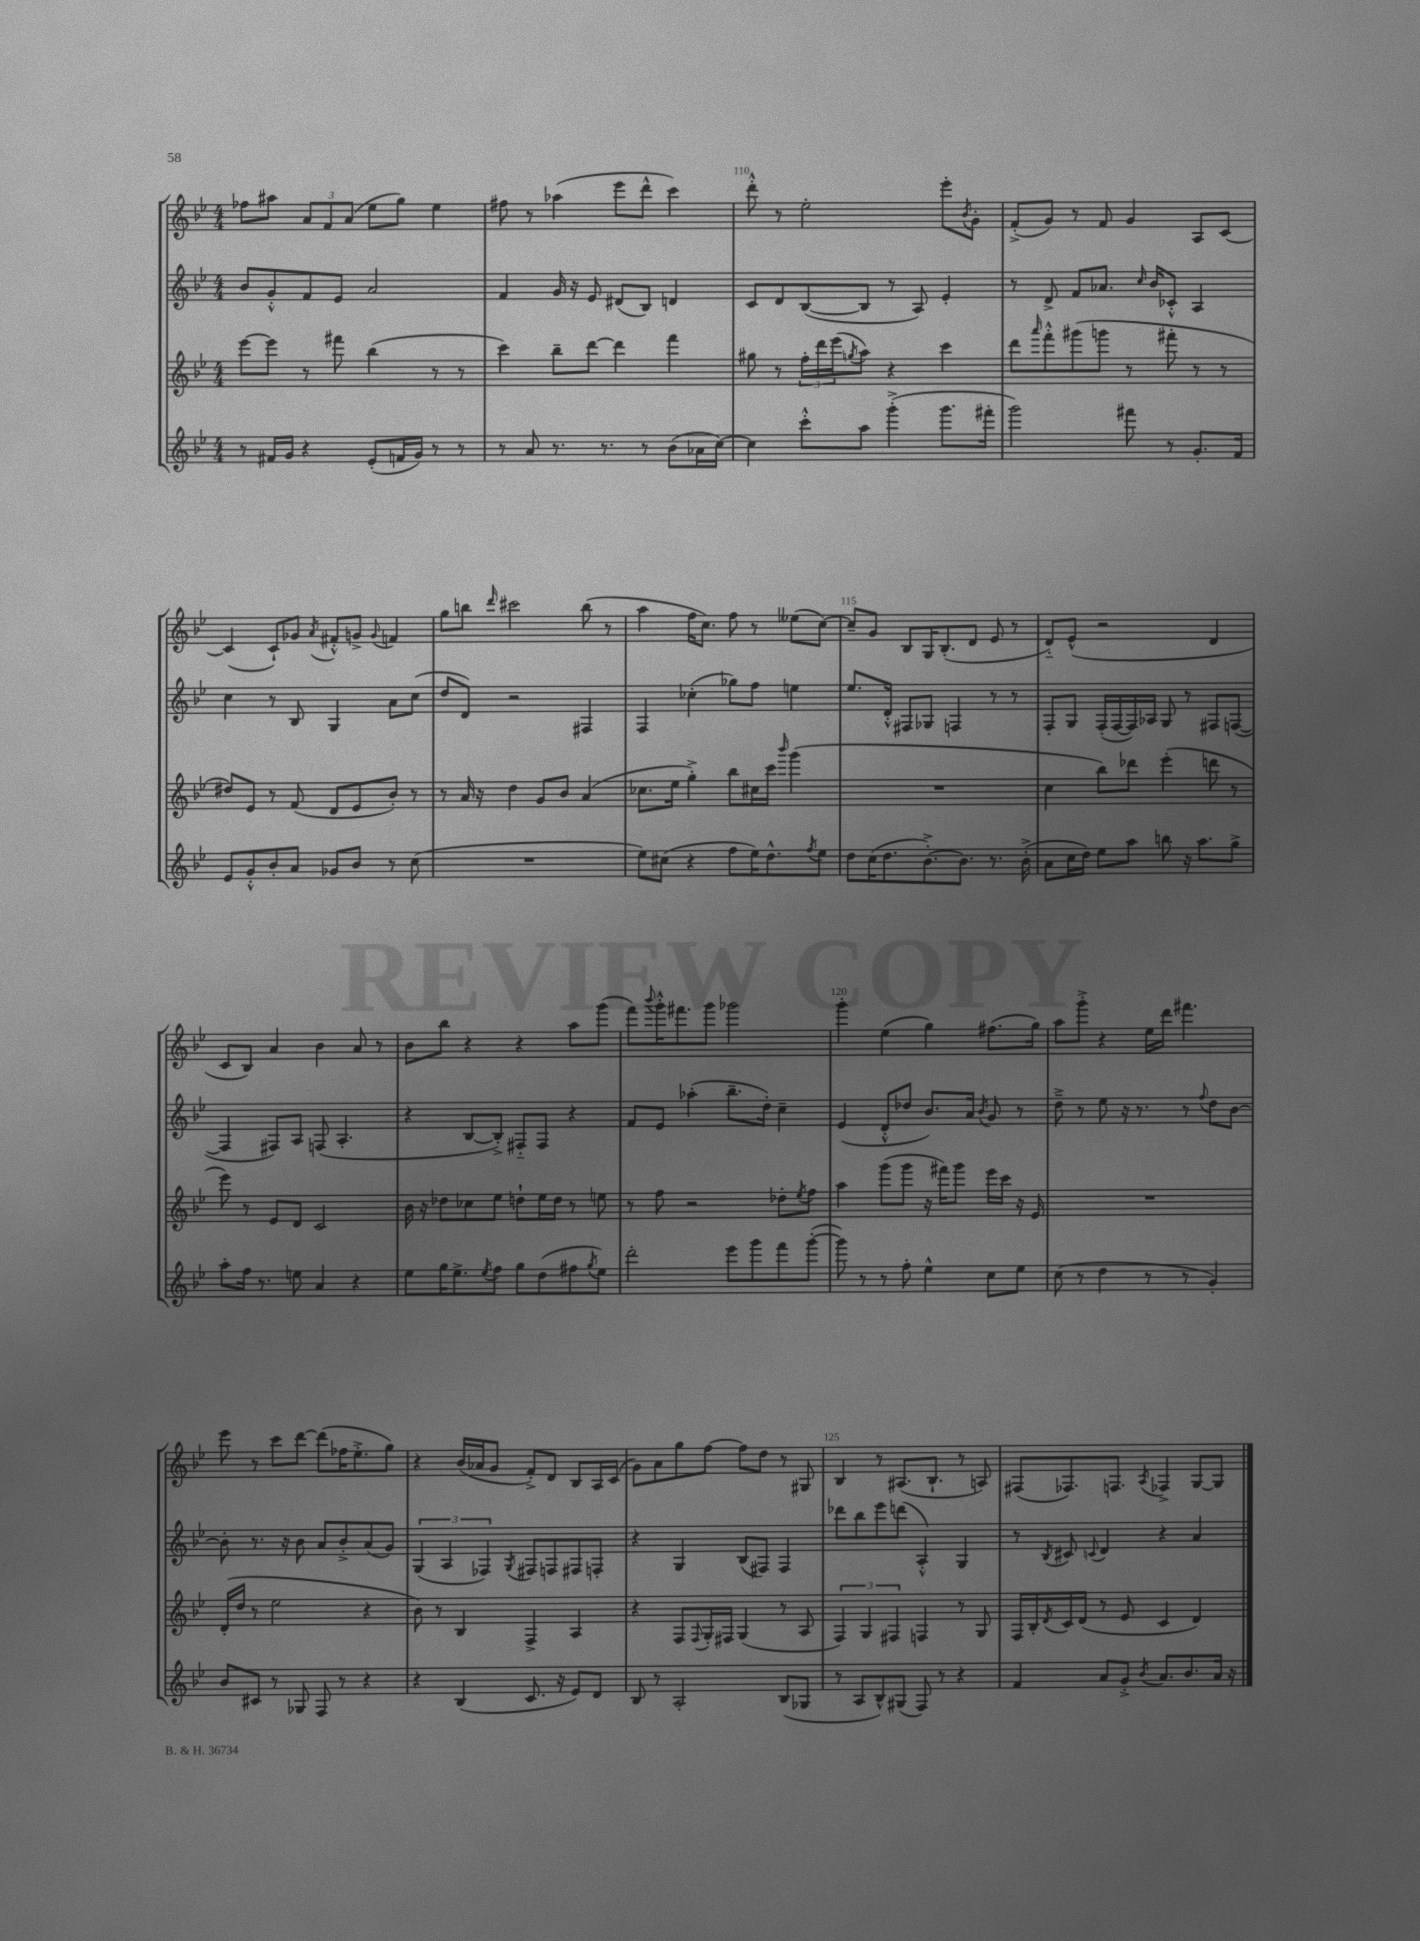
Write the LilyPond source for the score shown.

<<
\new StaffGroup <<
\new Staff = "s0" {
    \clef treble \key bes \major \numericTimeSignature \time 4/4
    fes''8 ais''8 \tuplet 3/2 { a'8 f'8 a'8( } ees''8 g''8) ees''4 |
    fis''8 r8 aes''4( ees'''8 d'''8-^ c'''4) |
    d'''8-.-^ r8 ees''2-. ees'''8-. \acciaccatura { bes'8 } g'8-. |
    f'8-.->( g'8) r8 f'8 g'4 a8 c'8~ |
    c'4( c'8-!) ges'8 \acciaccatura { a'8 } fis'8-.-^ g'8-> \appoggiatura { g'8 } f'4 |
    g''8 b''8 \grace { d'''16 } cis'''2 b''8( r8 |
    a''4 f''16 c''8.) f''8 r8 eeses''8( c''8~) |
    c''8-- g'8 bes8 g16 bes8.-.( d'8 ees'8 r8 |
    d'8-_) ees'8-^( r2 d'4 |
    c'8 bes8) a'4 bes'4 a'8 r8 |
    bes'8 bes''8 r4 r4 a''8 g'''8( |
    f'''8) \appoggiatura { bes'''8 } g'''16-.-^ fis'''8. g'''8 ges'''2 |
    g'''4-. ees''4( g''4) fis''8.( g''16) |
    a''8 g'''8-.-> r4 ees''16 d'''16 fis'''4. |
    ees'''8 r8 c'''8 d'''8~ d'''8( fes''16 ees''8.-.-> g''8) |
    r4 bes'16( aes'16 g'8 f'8-.->) d'8 bes8 a16 c'16( |
    g'8) a'8 g''8 f''8~ f''8 d''8 r8 gis8 |
    bes4 r8 ais8.( bes8.-! r8 a8) |
    fis8( fes8.) f8. \acciaccatura { a8 } fes4-> g8~ g8 \bar "|." |
}
\new Staff = "s1" {
    \clef treble \key bes \major \numericTimeSignature \time 4/4
    bes'8 g'8-.-^ f'8 ees'8 a'2 |
    f'4 g'16 r16 ees'8 dis'8( bes8) d'4 |
    c'8 d'8 bes8~( bes8 r8 a8) ees'4-. |
    r8 d'8-> f'8 aes'8. \grace { c''16 } bes'16 ces'8-.-^ a4 |
    c''4 r8 bes8 g4 a'8 c''8( |
    d''8 d'8) r2 fis4 |
    f4 ces''4-.( ges''8) f''8 e''4 |
    ees''8. d'16-.-^ fis8 ges8 f4 r8 r8 |
    f8-. g8 f16-.( f16~ f16) aes16 g8 r8 fis8 f8~( |
    f4 fis8) a8 f8( a4.-. |
    r4 bes8~ bes8-.->) fis8-_ fis8 r4 |
    f'8 ees'8 aes''4-.( bes''8.-- d''16-.) c''4-- |
    ees'4( d'8-.-^ des''8 bes'8.) a'16 \acciaccatura { bes'8 } g'8 r8 |
    d''8---> r8 ees''8 r16 r8. r8 \appoggiatura { f''8 } d''8 bes'8~ |
    bes'8-. r8. r16 bes'8 a'8 bes'8-.-> a'8( g'8) |
    \tuplet 3/2 { g4( a4 fes4) } \acciaccatura { g8 } fis8 f8 fis8 f8-. |
    r4 g4 bes8( fis8) fis4 |
    des'''8 bes''8 ees'''8 d'''8( a4-.-^) g4 |
    r8 \acciaccatura { bes8 } cis'8 \appoggiatura { c'8 } d'4 r4 a'4 \bar "|." |
}
\new Staff = "s2" {
    \clef treble \key bes \major \numericTimeSignature \time 4/4
    ees'''8~ ees'''8 r8 fis'''8 bes''4( r8 r8 |
    c'''4) bes''8-- d'''8~ d'''4 f'''4 |
    gis''8 r8 \tuplet 3/2 { f''16-. d'''16 ees'''16( } \acciaccatura { g''8 } a''8) r4 c'''4 |
    d'''8 \grace { a'''16 } f'''8-.-^ gis'''8( g'''8 r8 fis'''8-. r8 r8 |
    dis''8) ees'8 r8 f'8( d'8 ees'8 bes'8-.) r8 |
    r8 a'16 r16 d''4 g'8 bes'8 a'4( |
    ces''8. ees''16 g''4-.->) bes''8 cis''16 c'''16 \grace { bes'''16 } g'''4( |
    R1 |
    c''4 bes''8) des'''8 ees'''4-.( d'''8 r8 |
    ees'''8) r8 ees'8 d'8 c'2 |
    bes'16 r16 des''8 ces''8 ees''8 d''8-! ees''16 d''16 r8 e''8 |
    r8 f''8 r2 des''8-. \acciaccatura { ees''8 } f''8 |
    a''4 g'''8( g'''8 r16 fis'''16) g'''8 ees'''16 c'''16 r16 ees'16 |
    R1 |
    d'16-.( d''16 r8 ees''2 r4 |
    bes'8) r8 bes4 f4-> a4 |
    r4 f8 \appoggiatura { f8 } g16-. fis16 g4( r8 a8 |
    \tuplet 3/2 { f4) g4 fis4 } f4 r8 g8 |
    f16 bes16-. \acciaccatura { d'8 } c'16 d'16( r8 ees'8 c'4 d'4) \bar "|." |
}
\new Staff = "s3" {
    \clef treble \key bes \major \numericTimeSignature \time 4/4
    r8 fis'16 g'16 r4 ees'8-.( f'16 g'16) r8 r8 |
    r8 a'8 r8. r8. r8 bes'8( aes'16 c''16~) |
    c''4 c'''8-.-^ a''8 g'''4-.->( g'''8. fis'''16-. |
    g'''2) fis'''8 r8 g'8.-. f'16 |
    ees'8 g'8-.-^ bes'8-. a'8 ges'8 bes'8 r8 c''8( |
    R1 |
    ees''8) cis''8( r4 f''8 ees''16) d''8.-^ \acciaccatura { f''8 } ees''8 |
    d''8 c''16( d''8. bes'8.~-.->) bes'8. r8. bes'16-.->( |
    a'8 c''16 d''16) ees''8 a''8 b''8 r16 a''8. g''8-> |
    a''8-. f''16 r8. e''8 a'4 r4 |
    ees''8 g''16 ees''8.-> \acciaccatura { ees''8 } f''8 g''8 d''8( fis''8 \acciaccatura { g''8 } ees''8) |
    d'''2-. ees'''8 g'''8 f'''8 g'''8~-.( |
    g'''8) r8 r8 f''8-. ees''4-^ c''8 ees''8 |
    c''8( r8 d''4 r8 r8 g'4-.) |
    bes'8 cis'8 r8 ges8 f8 r8 r4 |
    r4 bes4( c'8. r16 ees'8) d'8 |
    bes8 r8 a2-. bes8( ges8 |
    r8 a8 bes8-^) gis8( f8) r8 r4 |
    f'4 a'8 g'8-.-> \acciaccatura { bes'8 } a'8. bes'8. a'16 r16 \bar "|." |
}
>>
>>
\layout { \context { \Score currentBarNumber = #108 \override BarNumber.break-visibility = ##(#f #t #t) barNumberVisibility = #(every-nth-bar-number-visible 5) } }
